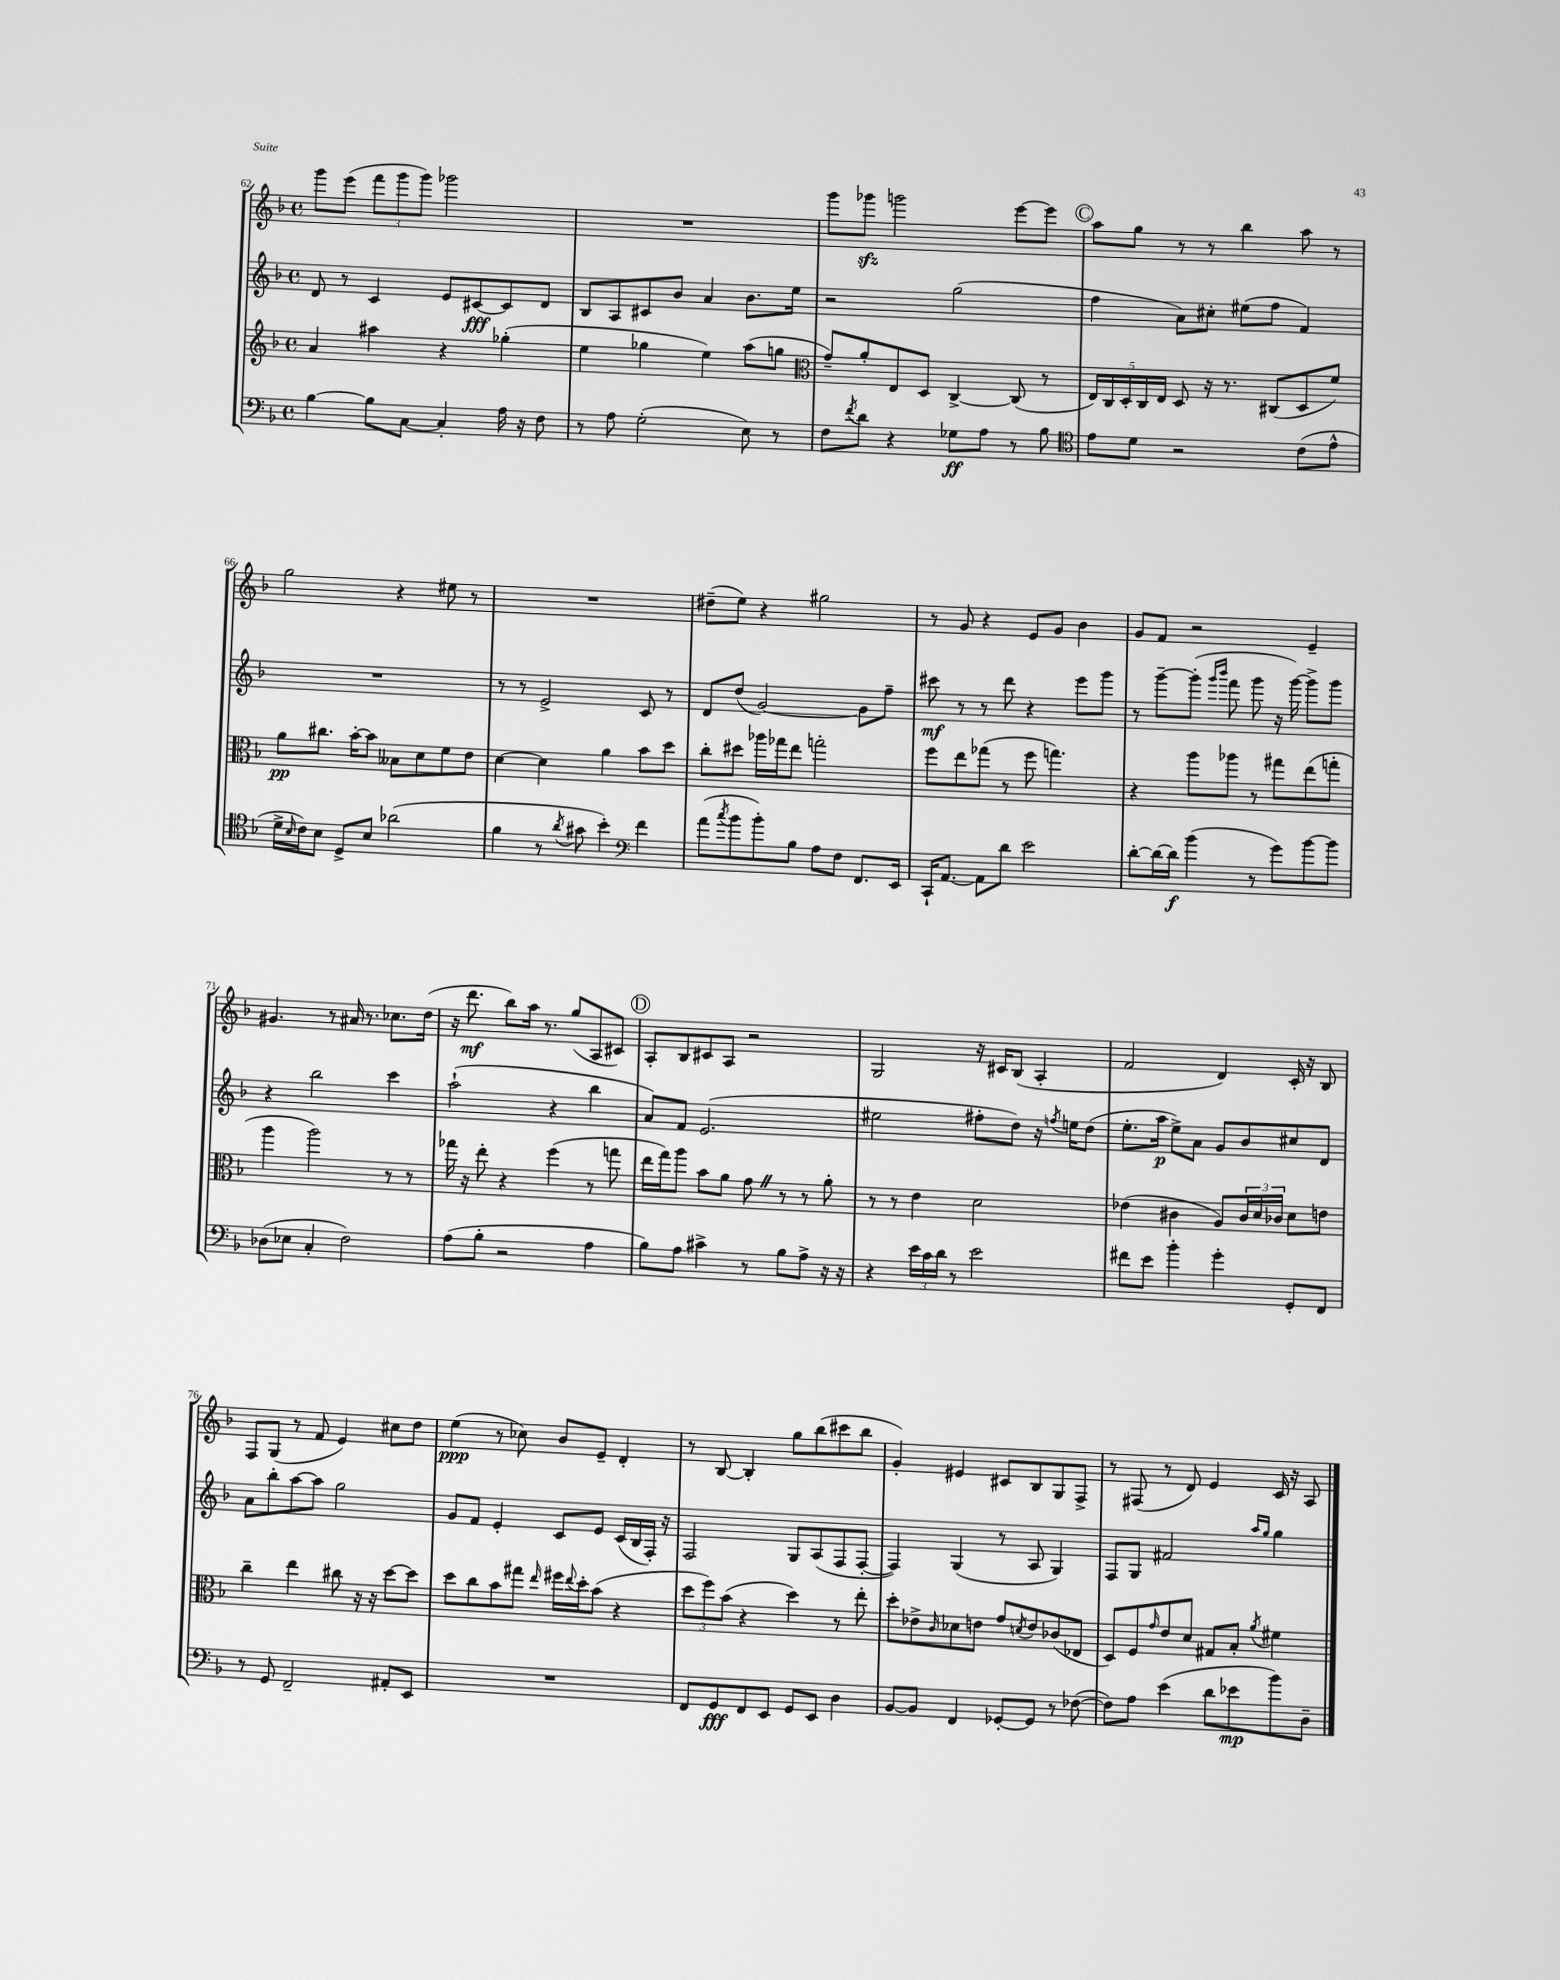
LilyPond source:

<<
\new StaffGroup <<
\new Staff = "s0" {
    \clef treble \key f \major \defaultTimeSignature \time 4/4
    g'''8 e'''8( \tuplet 3/2 { f'''8 g'''8 g'''8) } ges'''2 |
    R1 |
    g'''8 ges'''8\sfz g'''2 e'''8~ e'''8 |
    \mark \markup { \circle "C" } a''8 g''8 r8 r8 bes''4 a''8 r8 |
    g''2 r4 eis''8 r8 |
    R1 |
    dis''8--( e''8) r4 gis''2 |
    r8 g'8 r4 e'8 g'8 bes'4 |
    g'8 f'8 r2 e'4-- |
    gis'4. r8 ais'16 r8. ces''8. d''16( |
    r16 d'''8.\mf bes''8) a''16 r8. g''8( a8 cis'8) |
    \mark \markup { \circle "D" } a8-. bes8 cis'8 a8 r2 |
    g2 r16 cis'16 bes8( a4-. |
    f'2 d'4) c'16-. r16 bes8 |
    f8 g8( r8 f'8 e'4) cis''8 d''8 |
    e''4\ppp( r8 ces''8) bes'8 e'8-- d'4-. |
    r8 bes8~ bes4-. g''8 bes''8( cis'''8 bes''8 |
    g'4-.) eis'4 cis'8 bes8 g8 f8-> |
    r8 fis8( r8 d'8) e'4 c'16 r16 a8 \bar "|." |
}
\new Staff = "s1" {
    \clef treble \key f \major \defaultTimeSignature \time 4/4
    d'8 r8 c'4 e'8 cis'8~\fff cis'8 d'8 |
    bes8 a8 cis'8 bes'8 a'4 bes'8. e''16 |
    r2 g''2( |
    \mark \markup { \circle "C" } f''4 a'8) cis''8-. eis''8( f''8 f'4) |
    R1 |
    r8 r8 e'2-> c'8 r8 |
    d'8 d''8( g'2~) g'8 f''8-- |
    cis'''8\mf r8 r8 d'''8 r4 e'''8 g'''8 |
    r8 g'''8~-- g'''8-.( \grace { g'''16 bes'''16 } f'''8 g'''8 r16 g'''16~) g'''8-> g'''8 |
    r4 bes''2 c'''4 |
    a''2-!( r4 bes''4 |
    \mark \markup { \circle "D" } a'8) f'8 e'2.( |
    eis''2 fis''8-. d''8) r16 \acciaccatura { f''8 } e''16 d''8( |
    e''8.-. a''16\p e''8->) a'8 g'8 bes'8 cis''8 d'8 |
    a'8 bes''8-. a''8~ a''8 g''2 |
    g'8 f'8 e'4-. c'8 e'8 c'16( bes16 f16-.) r16 |
    f2 g8 a8( f8 f8~-. |
    f4) g4( r8 a8 g4) |
    f8 g8 fis'2 \grace { a''16 g''16 } g''4 \bar "|." |
}
\new Staff = "s2" {
    \clef treble \key f \major \defaultTimeSignature \time 4/4
    a'4 ais''4 r4 ges''4-.( |
    e''4 ges''4 e''4) a''8( g''8 |
    \clef alto g'8--) a'8-. e8 d8 c4~-> c8( r8 |
    \mark \markup { \circle "C" } \tuplet 5/4 { e16) c16 d16-. c16 e16 } d8 r16 r8. cis8( d8 f'8) |
    a'8\pp cis''8. bes'16~-. bes'8 beses8 d'8 f'8 e'8 |
    d'4~ d'4 a'4 bes'8 d''8 |
    c''8-. dis''8 aes''16 ges''16 e''8 g''2-. |
    f''8 e''8 ges''8( r8 f''8 g''4.) |
    r4 a''8 aes''8 r8 gis''8 e''8( g''8-. |
    a''4 a''2) r8 r8 |
    ges''16 r16 e''8-. r4 f''4( r8 g''8 |
    \mark \markup { \circle "D" } e''16 g''16) a''8 bes'8 a'8 g'8 \once \override BreathingSign.text = \markup { \musicglyph "scripts.caesura.straight" } \breathe r8 r8 a'8-. |
    r8 r8 e'4 d'2 |
    ees'4( cis'4 a8) \tuplet 3/2 { cis'16 d'16 ces'16 } d'8 e'8 |
    c''4-- e''4 cis''8 r16 r16 d''8~ d''8 |
    d''8 c''8 bes'8 gis''8 \grace { e''16 } fis''16 \appoggiatura { e''8 } d''16-. bes'8( r4 |
    \tuplet 3/2 { d''8 f''8) bes'8( } r4 d''4) r8 e''8-. |
    d''8-. ees'8-> \grace { c'16 } des'8 e'8 g'8 \acciaccatura { d'8 } e'8 ces'8( ees8 |
    d8) f8 \grace { g'16 } e'8 d'8 gis8 bes8-. \acciaccatura { a'8 } fis'4 \bar "|." |
}
\new Staff = "s3" {
    \clef bass \key f \major \defaultTimeSignature \time 4/4
    bes4~ bes8 c8~ c4-. a16 r16 f8 |
    r8 a8 g2-.( e8) r8 |
    f8 \acciaccatura { f'8 } d'8 r4 ges8\ff a8 r8 bes8 |
    \mark \markup { \circle "C" } \clef tenor e'8 d'8 r2 c'8( e'8-^ |
    d'16-> \grace { bes16 } c'16) bes8 d8-> bes8 aes'2( |
    f'4 r8 \acciaccatura { a'8 } gis'8 bes'4-.) \clef bass f'4 |
    a'8( \acciaccatura { c''8 } bes'8 bes'8-.) bes8 a8 f8 f,8. e,16 |
    c,16-! a,8.~ a,8 d'8 e'2 |
    d'8~-. d'16~ d'16\f bes'4( r8 g'8) bes'8~ bes'8 |
    des8( ees8 c4-. f2) |
    a8( bes8-. r2 a4 |
    \mark \markup { \circle "D" } bes8) a8 cis'4-> r8 bes8 a8-> r16 r16 |
    r4 \tuplet 3/2 { e'16 c'16 d'16 } r8 e'2 |
    fis'8 e'8 bes'4-. g'4-. g,8-. f,8 |
    r8 g,8 f,2-- ais,8-. e,8 |
    R1 |
    f,8 g,8\fff f,8 e,8 g,8 e,8 d4 |
    bes,8~ bes,8 f,4 ges,8~-. ges,8 r8 fes8~( |
    fes8) a8 e'4( d'8 ees'8\mp bes'8) d8-- \bar "|." |
}
>>
>>
\layout { \context { \Score currentBarNumber = #62 } }
